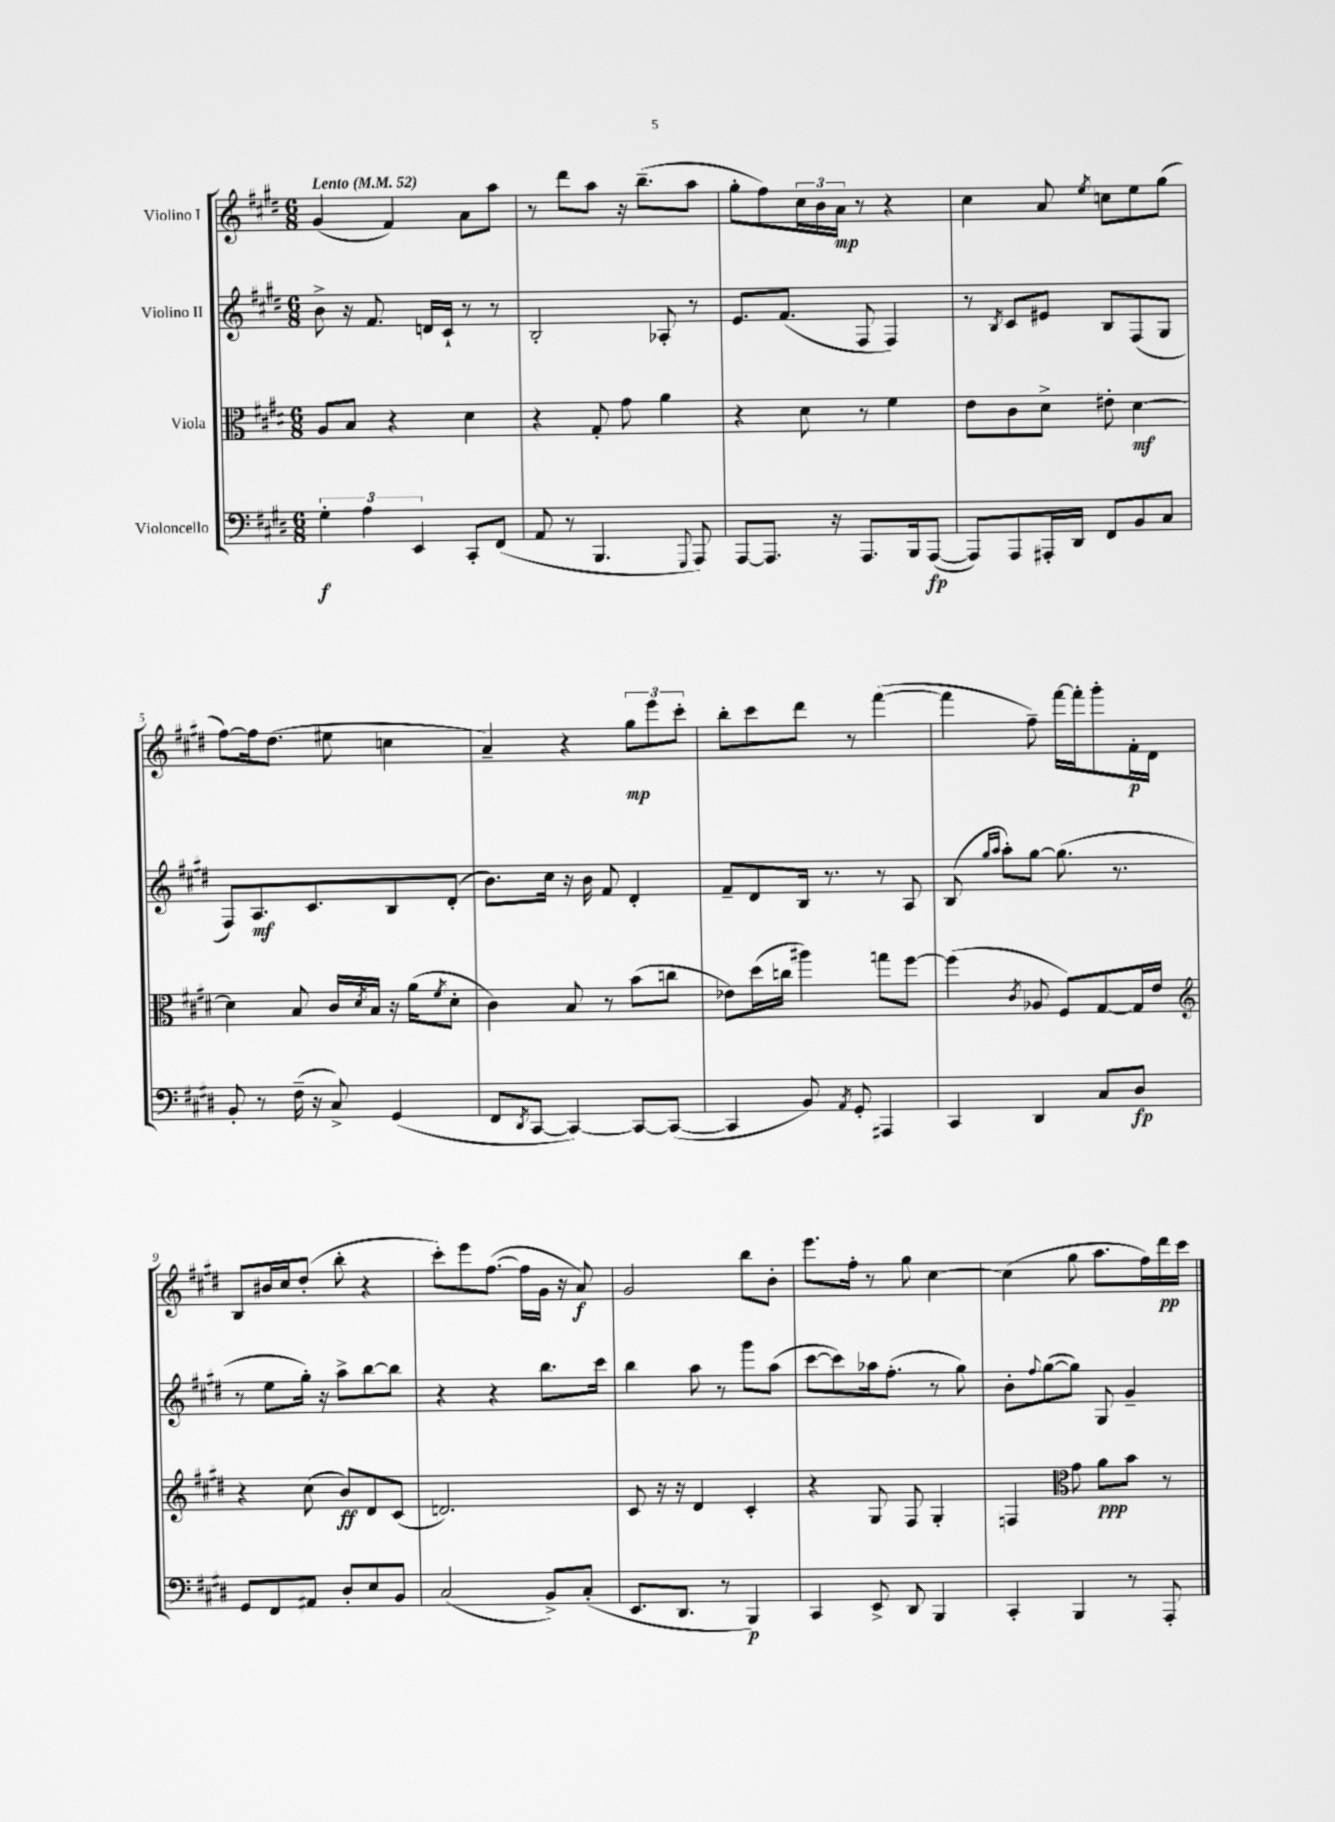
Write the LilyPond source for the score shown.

<<
\new StaffGroup <<
\new Staff = "s0" \with { instrumentName = "Violino I" } {
    \clef treble \key e \major \numericTimeSignature \time 6/8 \tempo "Lento" 4 = 52
    gis'4( fis'4) a'8 a''8 |
    r8 dis'''8 a''8 r16 b''8.--( a''8 |
    gis''8-. fis''8) \tuplet 3/2 { cis''16 b'16 a'16\mp } r8 r4 |
    cis''4 a'8 \acciaccatura { e''8 } c''8 e''8 gis''8( |
    fis''8~) fis''16 dis''8.( eis''8 c''4 |
    a'4--) r4 \tuplet 3/2 { gis''8\mp e'''8 cis'''8-. } |
    b''8-. cis'''8 dis'''8 r8 fis'''4~( |
    fis'''4 fis''8--) fis'''16~ fis'''16-. gis'''8-. fis'16-.\p dis'16 |
    b8 bis'16 cis''16 dis''8-.( b''8-. r4 |
    cis'''8-.) e'''8 fis''8.~( fis''16 gis'16 r16 a'8\f) |
    gis'2 b''8 b'8-. |
    e'''8. fis''16-. r8 gis''8 cis''4~ |
    cis''4( gis''8 a''8. fis''16) dis'''16\pp cis'''16 \bar "|." |
}
\new Staff = "s1" \with { instrumentName = "Violino II" } {
    \clef treble \key e \major \numericTimeSignature \time 6/8
    b'8-> r16 fis'8. d'16 cis'16-! r8 r8 |
    b2-. aes8-. r8 |
    e'8. fis'8.( fis8 fis4) |
    r8 \acciaccatura { b8 } cis'8 eis'8 b8 fis8( gis8 |
    fis8) a8.\mf cis'8. b8 dis'8-.( |
    b'8.) cis''16 r16 b'16 fis'8 dis'4-. |
    fis'8-- dis'8 b16 r8. r8 a8 |
    b8( \grace { gis''16 a''16 } a''8-.) gis''8~ gis''8.( r8. |
    r8 e''8 gis''16-.) r16 a''8-> b''8~ b''8 |
    r4 r4 b''8. cis'''16 |
    b''4 a''8 r8 gis'''8 a''8( |
    cis'''8~ cis'''8) aes''16 fis''8.-.( r8 gis''8) |
    b'8-. \appoggiatura { fis''8 } gis''8~( gis''8) gis8 gis'4-- \bar "|." |
}
\new Staff = "s2" \with { instrumentName = "Viola" } {
    \clef alto \key e \major \numericTimeSignature \time 6/8
    a8 b8 r4 dis'4 |
    r4 gis8-. gis'8 a'4 |
    r4 dis'8 r8 fis'4 |
    e'8 cis'8 dis'8-> eis'8-. dis'4~\mf |
    dis'4 b8 cis'16 \acciaccatura { dis'8 } b16 r16 a'16( \acciaccatura { fis'8 } dis'8-. |
    cis'4) b8 r8 b'8( c''8 |
    ees'8) dis''16( c''16 ais''4) g''8 fis''8~ |
    fis''4( \acciaccatura { cis'8 } aes8 fis8) gis8~ gis16 e'16 |
    \clef treble r4 cis''8( b'8\ff) dis'8 cis'8( |
    d'2.) |
    cis'8 r16 r16 dis'4 cis'4-. |
    r4 gis8 fis8 gis4-. |
    f4 \clef alto gis'8 a'8\ppp b'8 r8 \bar "|." |
}
\new Staff = "s3" \with { instrumentName = "Violoncello" } {
    \clef bass \key e \major \numericTimeSignature \time 6/8
    \tuplet 3/2 { gis4-.\f a4 e,4 } cis,8-. fis,8( |
    a,8 r8 b,,4. \appoggiatura { gis,,8 } a,,8) |
    a,,8~ a,,8. r16 a,,8. b,,16 a,,8~\fp( |
    a,,8) a,,8 ais,,16-. dis,16 fis,8 b,8 cis8 |
    b,8-. r8 fis16--( r16 cis8->) gis,4( |
    fis,8 \acciaccatura { dis,8 } cis,8~ cis,4~) cis,8~ cis,8~( |
    cis,4 b,8) \acciaccatura { a,8 } gis,8-. ais,,4 |
    cis,4 dis,4 cis8 dis8\fp |
    gis,8 fis,8 ais,8 dis8-. e8 b,8 |
    cis2( b,8->) cis8-.( |
    e,8. dis,8. r8 b,,4\p) |
    cis,4 e,8-> dis,8 b,,4 |
    cis,4-. b,,4 r8 a,,8-. \bar "|." |
}
>>
>>
